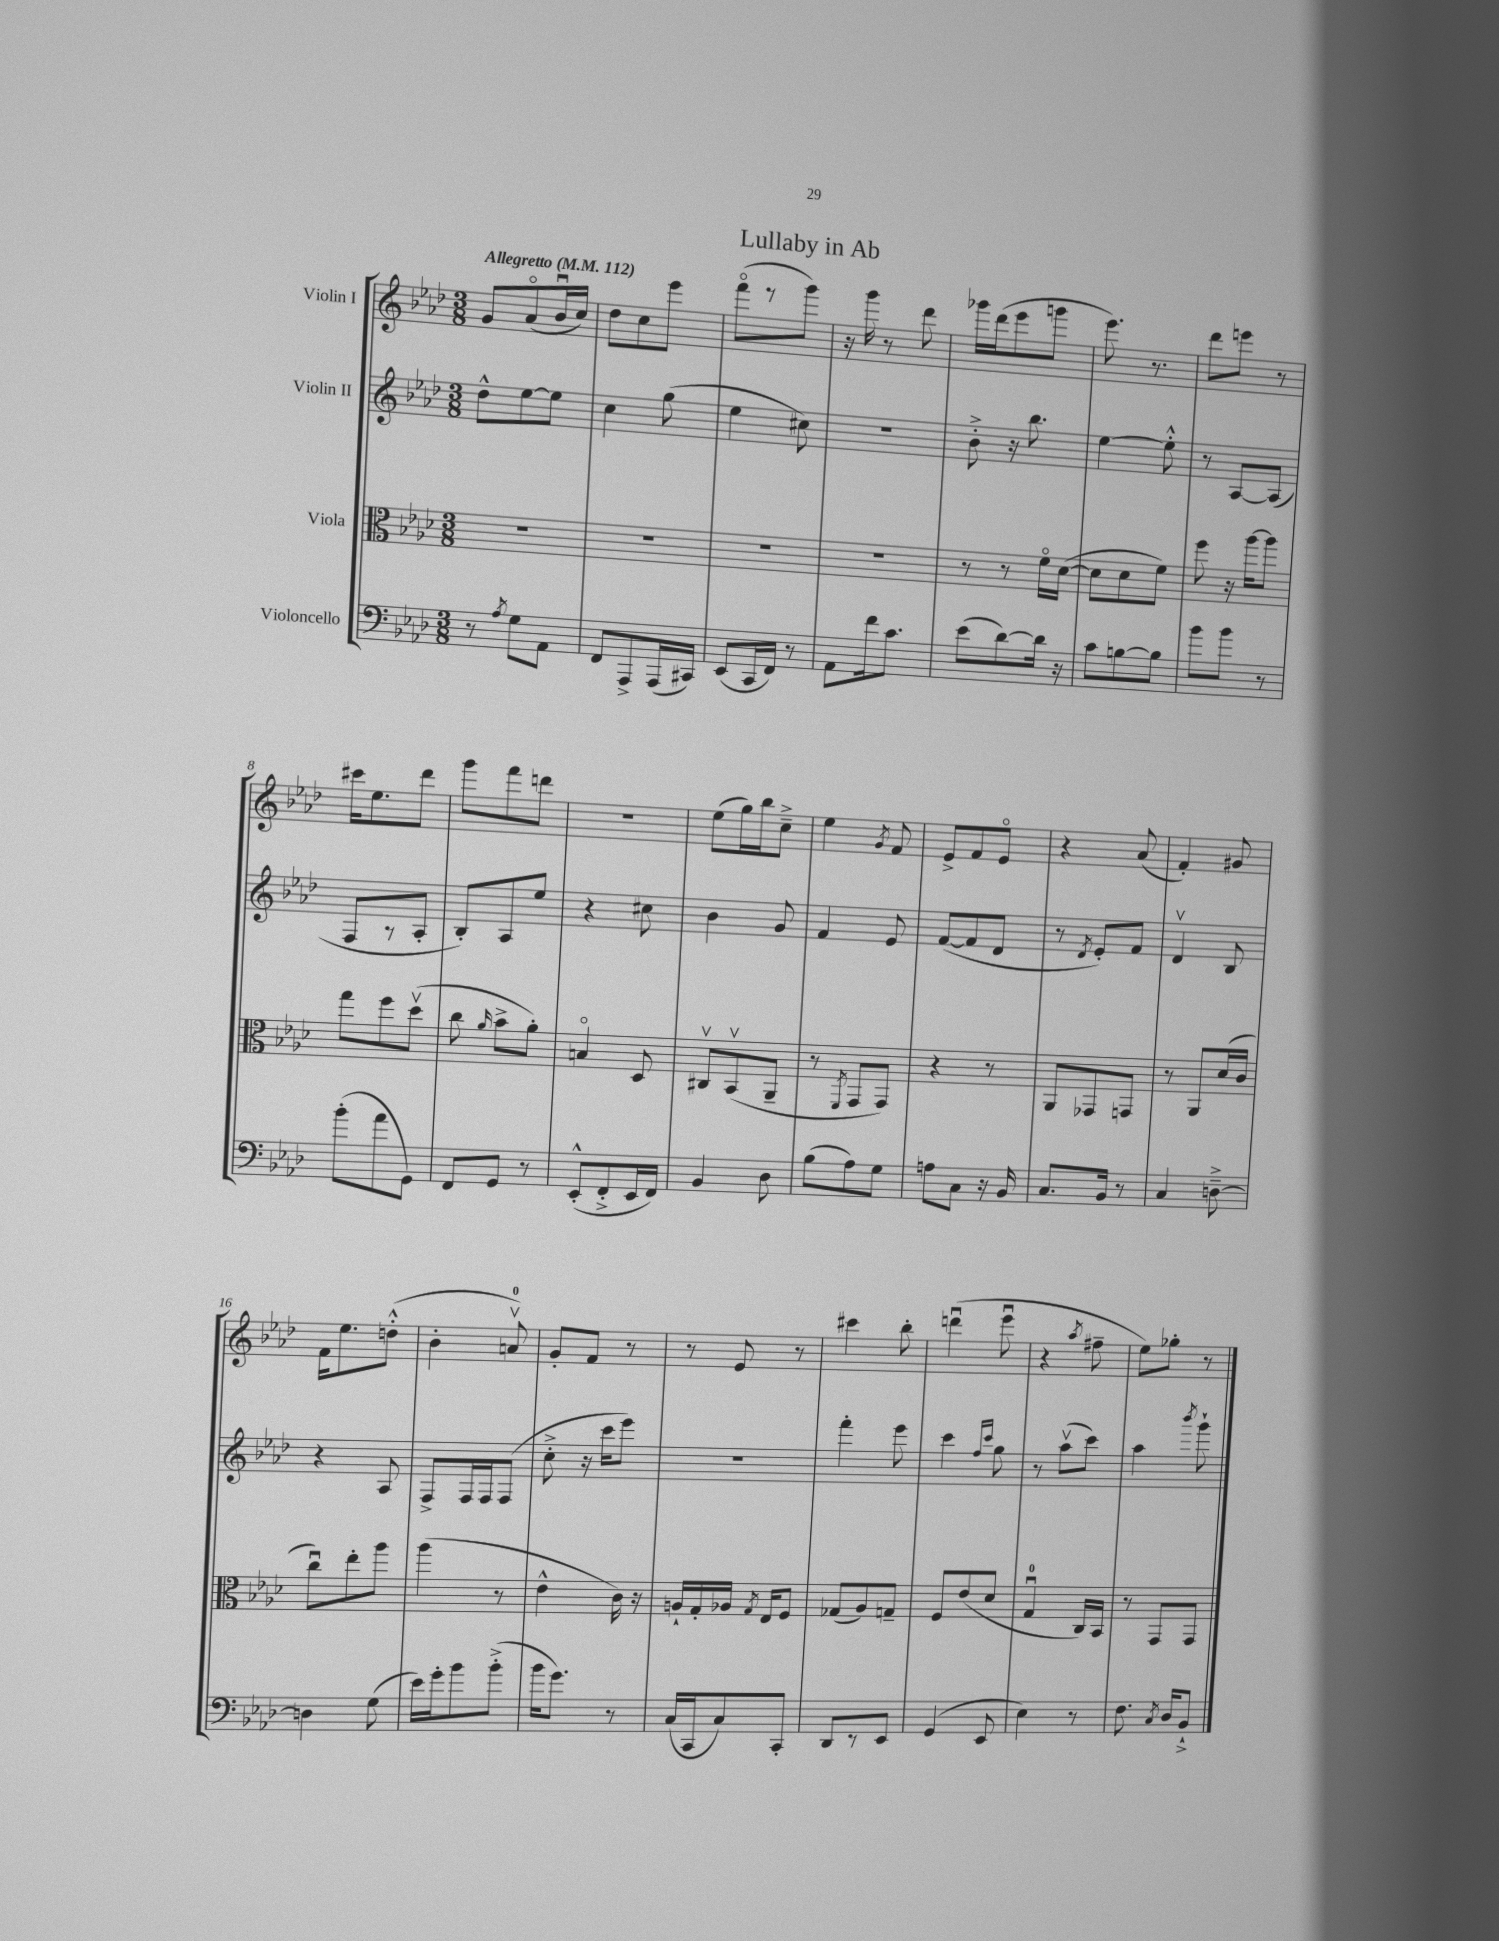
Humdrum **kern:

**kern	**kern	**kern	**kern
*staff4	*staff3	*staff2	*staff1
*clefF4	*clefC3	*clefG2	*clefG2
*k[b-e-a-d-]	*k[b-e-a-d-]	*k[b-e-a-d-]	*k[b-e-a-d-]
*M3/8	*M3/8	*M3/8	*M3/8
*MM112	*MM112	*MM112	*MM112
8r	4.r	8dd-^^\L	8g/L
8qA-/	.	.	.
8G\L	.	[8ee-\	(8a-o/
8AA-\J	.	8ee-\]J	16b-u/L
.	.	.	16cc/JJ)
=	=	=	=
8FF/L	4.r	4cc\	8dd-\L
8AAA-^/	.	.	8cc\
(16AAA-/L	.	(8gg\	8eee-\J
16CC#/JJ)	.	.	.
=	=	=	=
(8EE-/L	4.r	4ee-\	(8fffo\L
16CC/L	.	.	8r
16FF/JJ)	.	.	.
8r	.	8cc#\)	8ggg\J)
=	=	=	=
8AA-\L	4.r	4.r	16r
.	.	.	16ggg\
16f\k	.	.	8r
8.c\J	.	.	.
.	.	.	8ddd-\
=	=	=	=
(8e-\L	8r	8b-'^\	16ggg-\LL
.	.	.	(16ddd-\J
[8d-\)	8r	16r	8eee-\
.	.	8.bb-\	.
16d-\]Jk	16fo\LL	.	8ggg\J
16r	([16d-\JJ	.	.
=	=	=	=
8c\L	8d-\]L	[4ee-\	8.eee-\)
[8B\	8d-\	.	.
.	.	.	8.r
8B\]J	8f\J)	8ee-'^^\]	.
=	=	=	=
8b-\L	8ff\	8r	8ddd-\L
8b-\J	16r	[8A-/L	8eee\J
.	[16aa-\LK	.	.
8r	8aa-\]J	(8A-/]J	8r
=	=	=	=
(8b-'\L	8gg\L	8F/L	16ccc#\LK
.	.	.	8.ee-\
8a-\	8ff\	8r	.
8GG\J)	(8dd-v\J	8A-'/J	8ddd-\J
=	=	=	=
8FF/L	8cc\	8B-'/L)	8ggg\L
.	16qqa-/	.	.
8GG/J	8b-^\L	8A-/	8fff\
8r	8a-'\J)	8ee-/J	8ddd\J
=	=	=	=
(8EE-'^^/L	4Bo/	4r	4.r
8FF'^/	.	.	.
16EE-/L	8D-/	8cc#\	.
16FF/JJ)	.	.	.
=	=	=	=
4BB-/	8C#v/L	4b-\	(8ee-\L
.	(8BB-v/	.	16gg\L)
.	.	.	16bb-\J
8D-\	8AA-~/J	8g/	8cc~^\J
=	=	=	=
(8B-\L	8r	4f/	4ee-\
.	8qFF/	.	.
8A-\)	8GG/L	.	.
.	.	.	8qg/
8G\J	8GG/J)	8e-/	8f/
=	=	=	=
8A\L	4r	([8f/L	8e-^/L
8C\J	.	8f/]	8f/
16r	8r	8d-/J	8e-o/J
16BB-/	.	.	.
=	=	=	=
8.C/L	8AA-/L	8r	4r
.	.	8qd-/	.
.	8GG-/	8e-'/L)	.
16BB-/Jk	.	.	.
8r	8GG/J	8f/J	(8a-/
=	=	=	=
4C/	8r	4d-v/	4f'/)
.	8AA-/L	.	.
[8D~^\	(16d-/L	8B-/	8g#/
.	16c/JJ	.	.
=	=	=	=
4D\]	8ccu\L)	4r	16f\LK
.	.	.	8.ee-\
.	8ee-'\	.	.
(8G\	8aa-\J	8A-/	(8dd'^^\J
=	=	=	=
16e-\LL)	(4aa-\	8F^/L	4b-'\
16g'\J	.	.	.
8b-\	.	16F/L	.
.	.	16F/J	.
(8b-'^\J	8r	(8F/J	8av/)
=	=	=	=
16b-\LK	4e-^^\	8cc'^\	8g'/L
8.g\J)	.	.	.
.	.	16r	8f/J
.	.	16ccc\LK	.
8r	16c\)	8eee-\J)	8r
.	16r	.	.
=	=	=	=
(16C/LL	16A`/LL	4.r	8r
16CC/J	16G'/	.	.
8C/)	16A-/JJ	.	8e-/
.	8qG/	.	.
.	16E-/LK	.	.
8CC'/J	8F/J	.	8r
=	=	=	=
8DD-/L	(8G-/L	4fff'\	4ccc#\
8r	8A-/)	.	.
8EE-/J	8G~/J	8eee-\	8bb-'\
=	=	=	=
(4GG/	8F/L	4ccc\	(4dddu\
.	(8e-/	.	.
.	.	16qqff/LL	.
.	.	16qqccc/JJ	.
8EE-/	8d-/J	8gg\	8eee-u\
=	=	=	=
4E-\)	4Gu/	8r	4r
.	.	(8aa-v\L	.
.	.	.	8qaa-/
8r	16C/LL)	8ccc\J)	8ff#~\
.	16BB-/JJ	.	.
=	=	=	=
8.F\	8r	4aa-\	8ee-\L)
.	8GG/L	.	8gg-'\J
8qC/	.	.	.
16D-/LK	.	.	.
.	.	8qbbb-/	.
8BB-`^/J	8GG/J	8ggg`\	8r
==	==	==	==
*-	*-	*-	*-
